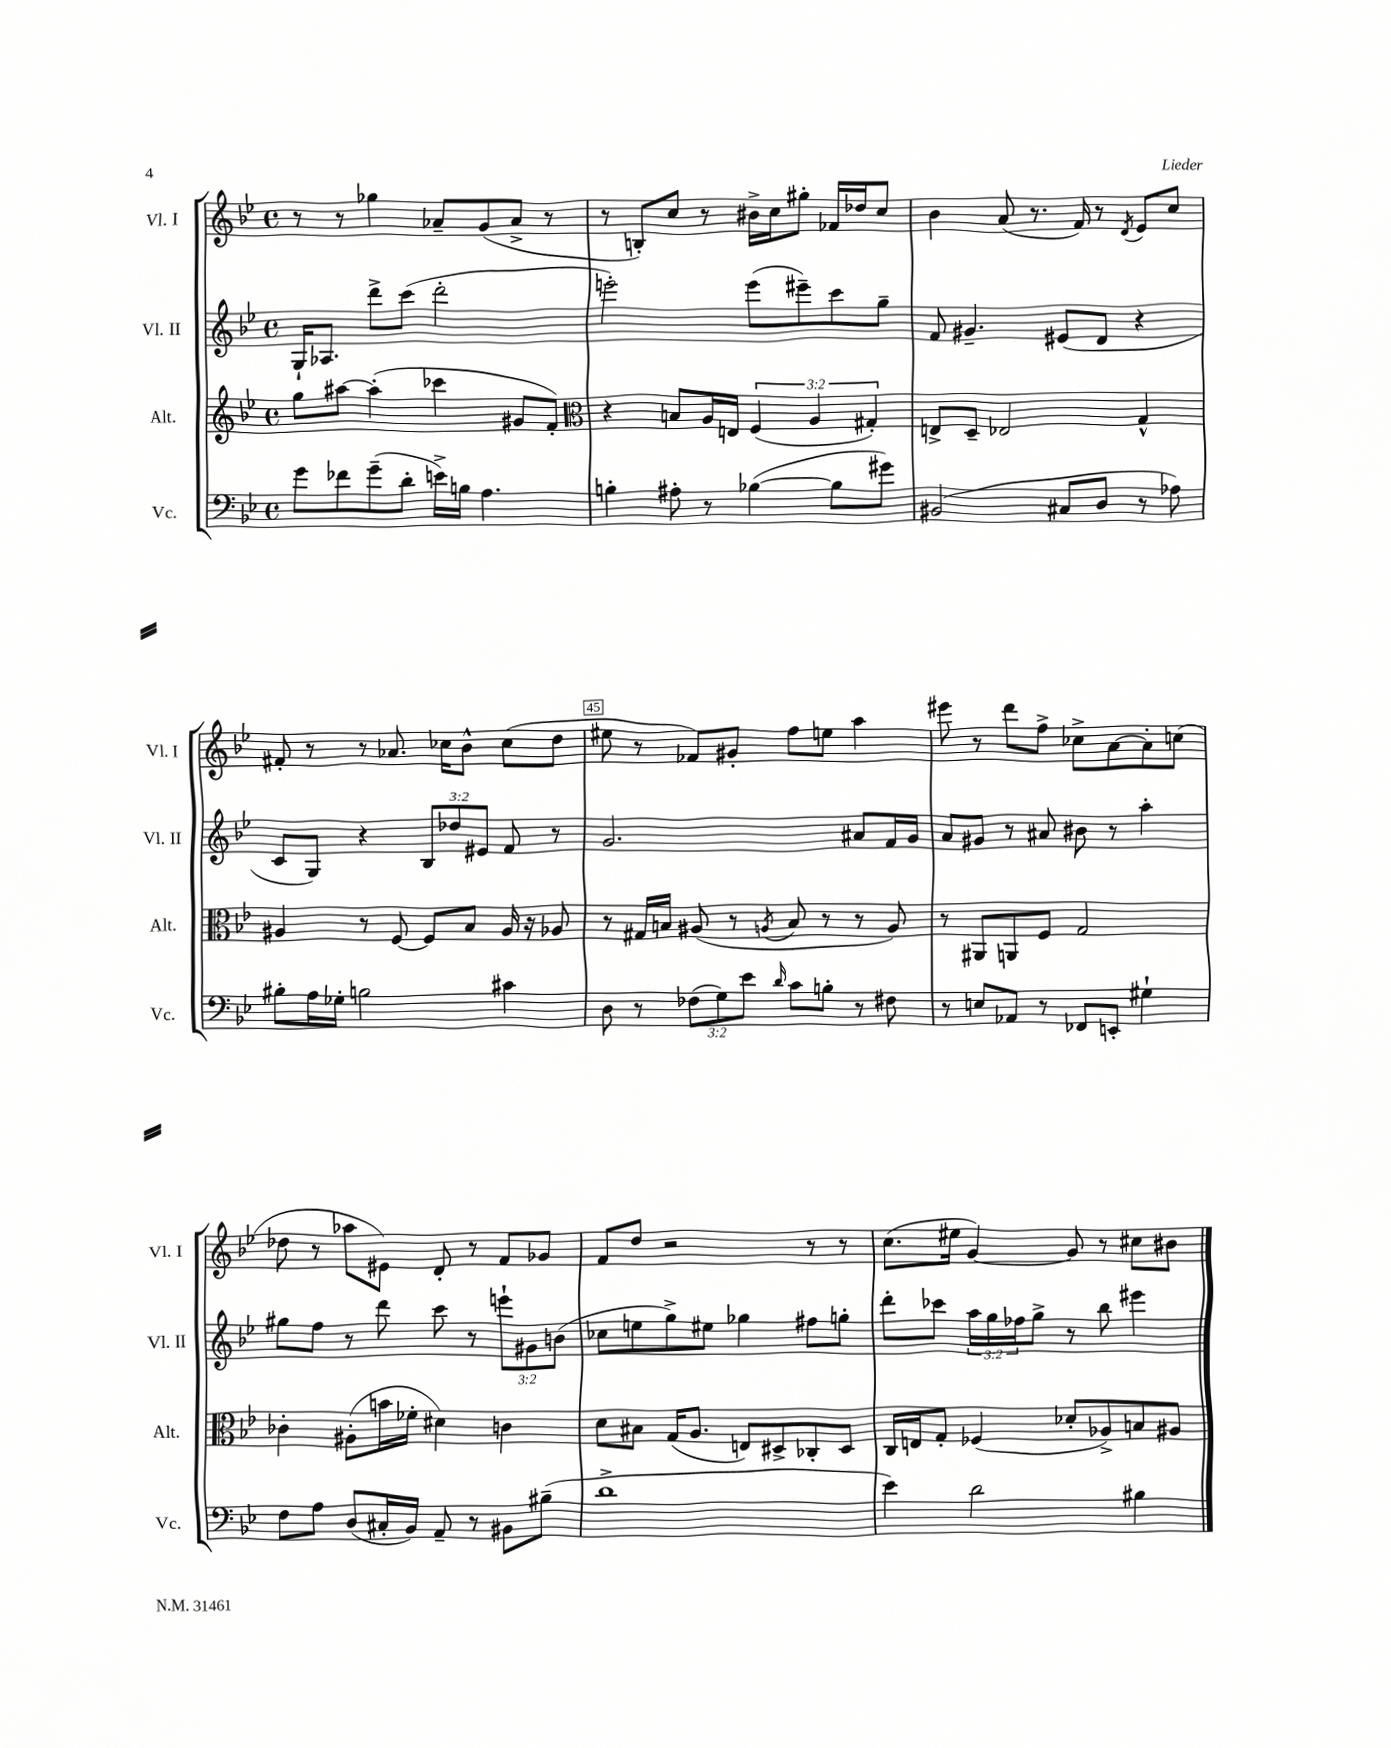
<<
\new StaffGroup <<
\new Staff = "s0" \with { instrumentName = "Vl. I" shortInstrumentName = "Vl. I" } {
    \clef treble \key bes \major \defaultTimeSignature \time 4/4
    r8 r8 ges''4 aes'8-- g'8( aes'8-> r8 |
    r8 b8-.) c''8 r8 bis'16-> c''16 gis''8-. fes'16 des''16 c''8 |
    bes'4 a'8( r8. f'16) r8 \acciaccatura { d'8 } ees'8 c''8 |
    fis'8-. r8 r8 aes'8. ces''16 bes'8-^ ces''8( d''8 |
    eis''8 r8 fes'8) gis'8-. f''8 e''8 a''4 |
    eis'''8 r8 d'''8 f''8-> ces''8-> a'8~ a'8-. c''8( |
    des''8 r8 aes''8 eis'8) d'8-. r8 f'8 ges'8 |
    f'8 d''8 r2 r8 r8 |
    c''8.( eis''16 g'4~) g'8 r8 cis''8 bis'8 \bar "|." |
}
\new Staff = "s1" \with { instrumentName = "Vl. II" shortInstrumentName = "Vl. II" } {
    \clef treble \key bes \major \defaultTimeSignature \time 4/4 \override Staff.TupletNumber.text = #tuplet-number::calc-fraction-text
    g16-! aes8. d'''8-> c'''8( d'''2-. |
    e'''2-.) e'''8( eis'''8--) c'''8 g''8-- |
    f'8 gis'4.-- eis'8( d'8 r4 |
    c'8 g8) r4 \tuplet 3/2 { bes8 des''8 eis'8 } f'8 r8 |
    g'2. ais'8 f'16 g'16 |
    a'8 gis'8 r8 ais'8 bis'8 r8 a''4-. |
    gis''8 f''8 r8 d'''8 c'''8 r8 \tuplet 3/2 { e'''8-! gis'8 b'8( } |
    ces''8 e''8 g''8->) eis''8 ges''4 fis''8 g''8-. |
    d'''8-. ces'''8 \tuplet 3/2 { a''16 g''16 fes''16 } g''8-> r8 bes''8 eis'''4 \bar "|." |
}
\new Staff = "s2" \with { instrumentName = "Alt." shortInstrumentName = "Alt." } {
    \clef treble \key bes \major \defaultTimeSignature \time 4/4 \override Staff.TupletNumber.text = #tuplet-number::calc-fraction-text
    g''8 ais''8~ ais''4-.( ces'''4 gis'8 f'8-.) |
    \clef alto r4 b8 a16 e16 \tuplet 3/2 { f4( a4 gis4-.) } |
    e8-> d8-- ees2 g4-^ |
    ais4 r8 f8~ f8 bes8 ais16 r16 aes8 |
    r8 gis16 b16 ais8( r8 \acciaccatura { a8 } b8 r8 r8 a8) |
    r8 ais,8 a,8 f8 g2 |
    ces'4-. ais8-.( b'16 fes'16-. dis'4) c'4 |
    d'8 bis8 g16( a8. e8) dis8-> ces8-. dis8 |
    c16 e16 g8-. fes4( des'8-. aes8->) b8 ais8 \bar "|." |
}
\new Staff = "s3" \with { instrumentName = "Vc." shortInstrumentName = "Vc." } {
    \clef bass \key bes \major \defaultTimeSignature \time 4/4 \override Staff.TupletNumber.text = #tuplet-number::calc-fraction-text
    g'8 fes'8 g'8--( d'8-. e'16->) b16 a4. |
    b4-. ais8-. r8 bes4~( bes8 gis'8) |
    bis,2( cis8 d8 r8 aes8) |
    bis8-. a16 ges16-. b2 cis'4 |
    d8 r8 \tuplet 3/2 { fes8( g8) ees'8 } \grace { d'16 } c'8 b8-. r8 fis8 |
    r8 e8 aes,8 r8 fes,8 e,8-. gis4-! |
    f8 a8 d8( cis16-. bes,16) a,8-- r8 bis,8 bis8--( |
    d'1-> |
    ees'4) d'2 bis4 \bar "|." |
}
>>
>>
\layout { \context { \Score currentBarNumber = #41 \override BarNumber.break-visibility = ##(#f #t #t) barNumberVisibility = #(every-nth-bar-number-visible 5) \override BarNumber.stencil = #(make-stencil-boxer 0.1 0.3 ly:text-interface::print) } }
